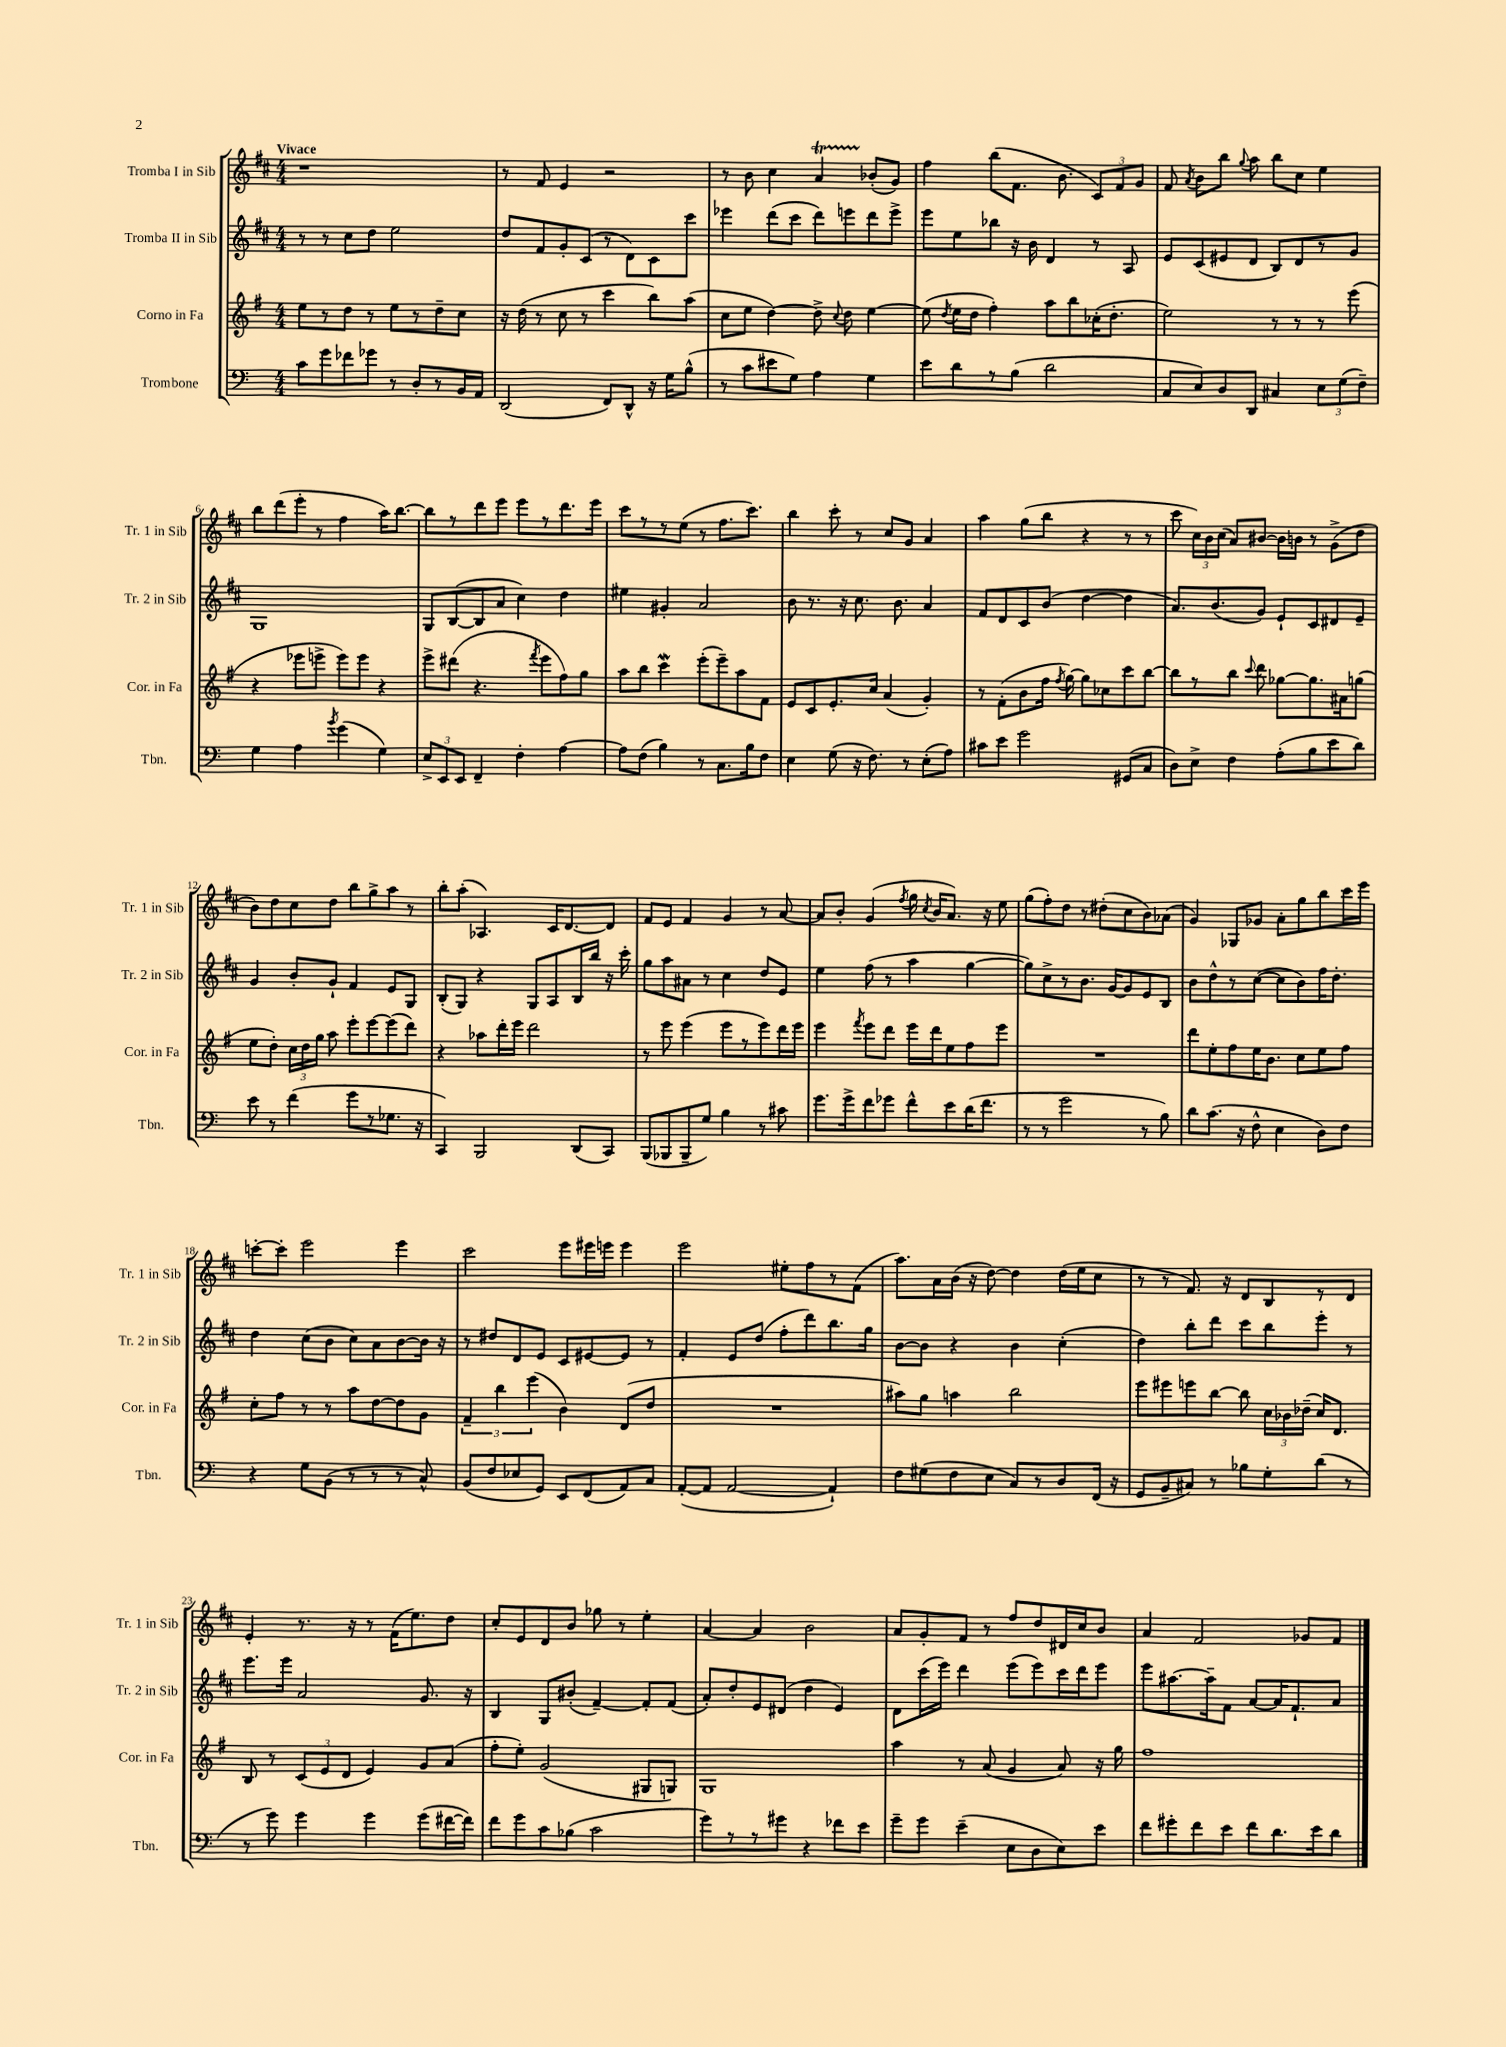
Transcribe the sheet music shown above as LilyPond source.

<<
\new StaffGroup <<
\new Staff = "s0" \with { instrumentName = "Tromba I in Sib" shortInstrumentName = "Tr. 1 in Sib" } {
    \clef treble \key d \major \numericTimeSignature \time 4/4 \tempo "Vivace"
    \autoBeamOff r1 |
    r8 fis'8 e'4 r2 |
    r8 b'8 cis''4 a'4\startTrillSpan bes'8[-.\stopTrillSpan( g'8]) |
    fis''4 b''8[( fis'8.] b'8. \tuplet 3/2 { cis'8[) fis'8 g'8] } |
    fis'8 \acciaccatura { a'8 } b'8[ b''8] \appoggiatura { g''8 } a''8 b''8[ cis''8] e''4 |
    b''8[ d'''8( e'''8]-. r8 fis''4 a''16[) b''8.]~ |
    b''8[ r8 d'''8 e'''8] e'''8[ r8 d'''8. e'''16] |
    cis'''8[ r8 r8 e''8]( r8 fis''8.[ cis'''8.]) |
    b''4 cis'''8-. r8 cis''8[ g'8] a'4 |
    a''4 g''8[( b''8] r4 r8 r8 |
    cis'''8 \tuplet 3/2 { cis''16[) b'16 cis''16]( } a'8[) bis'8]~ bis'16[ b'16] r8 g'8[->( d''8] |
    b'8[) d''8 cis''8 d''8] b''8[ g''8-> a''8] r8 |
    b''8[-. a''8]-.( aes4.) cis'16[ d'8.~ d'8] |
    fis'8[ e'8] fis'4 g'4 r8 a'8~ |
    a'8[ b'8]-. g'4( \acciaccatura { fis''8 } g''16 \acciaccatura { cis''8 } b'16[ a'8.]) r16 e''8 |
    g''8[( fis''8-.) d''8] r8 dis''8[-.( cis''8 b'8) aes'8]( |
    g'4) ges8[ ges'8] a'8[-. g''8 b''8 cis'''16 e'''16] |
    c'''8[~-. c'''8]-. e'''2 e'''4 |
    cis'''2 e'''8[ eis'''16 e'''16] e'''4 |
    e'''2 eis''8[-. fis''8 r8 fis'8]( |
    a''8.[) a'16 b'16]( r16 d''8~) d''4 d''16[( e''16 cis''8] |
    r8 r8 fis'8.) r16 d'8[ b8 r8 d'8] |
    e'4-. r8. r16 r8 fis'16[( e''8.) d''8] |
    cis''8[-. e'8 d'8 b'8] ges''8 r8 e''4-. |
    a'4~ a'4 b'2 |
    a'8[ g'8-. fis'8] r8 fis''8[ d''8 dis'16 cis''16 b'8] |
    a'4 fis'2 ges'8[ fis'8] \bar "|." |
}
\new Staff = "s1" \with { instrumentName = "Tromba II in Sib" shortInstrumentName = "Tr. 2 in Sib" } {
    \clef treble \key d \major \numericTimeSignature \time 4/4
    \autoBeamOff r8 r8 cis''8[ d''8] e''2 |
    d''8[ fis'8 g'8-. cis'8]( r8 d'8[) cis'8 cis'''8] |
    ees'''4 d'''8[( cis'''8] d'''8[) e'''8 d'''8 e'''8]-> |
    e'''8[ e''8 bes''8] r16 b'16 d'4 r8 a8 |
    e'8[ cis'8( eis'8 d'8] b8[) d'8 r8 g'8] |
    g1 |
    g8[ b8~( b8 a'8] cis''4) d''4 |
    eis''4 gis'4-. a'2 |
    b'8 r8. r16 cis''8. b'8. a'4 |
    fis'8[ d'8 cis'8 b'8]( d''4~ d''4 |
    a'8.[) b'8.( g'8]) e'8[-! cis'8 dis'8 e'8]-- |
    g'4 b'8[-. g'8]-! fis'4 e'8[ g8] |
    b8[-.( g8]) r4 g8[ a8 b16 b''16] r16 cis'''16-. |
    g''8[ a''8 ais'8] r8 cis''4 d''8[ e'8] |
    e''4 fis''8( r8 a''4 g''4~ |
    g''8[) cis''8-> r8 b'8.] g'16[~ g'8 e'8 b8] |
    b'8[ d''8-^ r8 cis''8]~( cis''8[ b'8) fis''16 d''8.]-. |
    d''4 cis''8[( b'8] cis''8[) a'8 b'8~ b'16] r16 |
    r8 dis''8[ d'8 e'8] cis'8[ eis'8~ eis'8] r8 |
    fis'4-. e'8[ d''8]( fis''8[-. d'''8) b''8. g''16] |
    b'8[~ b'8] r4 b'4 cis''4-.( |
    d''4) b''8[-. d'''8] cis'''8[ b''8 e'''8]-. r8 |
    e'''8.[ e'''16] a'2 g'8. r16 |
    b4 g8[ bis'8]-.( fis'4~--) fis'8[-. fis'8]( |
    a'8[-.) d''8-. e'8 dis'8]( d''4 e'4) |
    d'8[ cis'''16( e'''16]) d'''4 e'''8[( e'''8) cis'''16 d'''16 e'''8] |
    e'''8[ ais''8.~ ais''16-- fis'8] a'8[~ a'16 fis'8.-! a'8] \bar "|." |
}
\new Staff = "s2" \with { instrumentName = "Corno in Fa" shortInstrumentName = "Cor. in Fa" } {
    \clef treble \key g \major \numericTimeSignature \time 4/4
    \autoBeamOff e''8[ r8 d''8] r8 e''8[ r8 d''8-- c''8] |
    r16 d''16( r8 c''8 r8 c'''4 b''8[) a''8]( |
    c''8[ e''8] d''4~) d''8-> \appoggiatura { c''8 } d''8 e''4~ |
    e''8( \acciaccatura { d''8 } e''16[ d''16] fis''4-.) a''8[ b''8 ces''16-.( d''8.]-. |
    e''2) r8 r8 r8 e'''8( |
    r4 ees'''8[ e'''8]-> e'''8[) e'''8] r4 |
    e'''8[-> dis'''8]( r4. \acciaccatura { fis'''8 } e'''8[ fis''8) g''8] |
    a''8[ b''8] c'''4\mordent e'''8[-.( e'''8--) a''8 fis'8] |
    e'8[ c'8 e'8.-. c''16] a'4( g'4-.) |
    r8 fis'8[-.( b'8 fis''16] \acciaccatura { fis''8 } g''16~) g''8[ ces''8 c'''8 b''8]~ |
    b''8[ r8 b''8] \appoggiatura { c'''8 } d'''8 ges''8[~ ges''8. ais'16 g''8]( |
    e''8[ d''8]-.) \tuplet 3/2 { c''16[ d''16 g''16] } a''8 e'''8[-. e'''8~ e'''8( d'''8]) |
    r4 aes''8[ d'''16-. e'''16] d'''2 |
    r8 e'''8 e'''4( e'''8[ r8 e'''8) d'''16 e'''16] |
    e'''4 \acciaccatura { fis'''8 } e'''8[ d'''8] e'''16[ d'''16 e''8 fis''8 e'''8] |
    R1 |
    d'''8[ e''8-. fis''8 e''16 b'8.] c''8[ e''8 fis''8] |
    c''8[-. fis''8] r8 r8 a''8[ d''8~ d''8 g'8] |
    \tuplet 3/2 { fis'4-- b''4 e'''4( } b'4) d'8[( d''8] |
    R1 |
    ais''8[) g''8] a''4 b''2 |
    e'''8[ eis'''8 e'''8 b''8]~ b''8 \tuplet 3/2 { c''16[ bes'16 des''16]--( } c''16[) d'8.] |
    b8 r8 \tuplet 3/2 { c'8[( e'8 d'8] } e'4) g'8[ a'8]( |
    fis''8[-. e''8]-.) g'2( gis8[ g8]) |
    g1 |
    a''4 r8 a'8( g'4 a'8) r16 g''16 |
    fis''1 \bar "|." |
}
\new Staff = "s3" \with { instrumentName = "Trombone" shortInstrumentName = "Tbn." } {
    \clef bass \key c \major \numericTimeSignature \time 4/4
    \autoBeamOff c'8[ g'8 fes'8 ges'8] r8 d8[-. r8 b,16 a,16] |
    d,2( f,8[) d,8]-^ r16 g16[ b8]-^( |
    r8 c'8[ eis'8 g8]) a4 g4 |
    e'8[ d'8 r8 b8]( d'2 |
    c8[ e8) d8 d,8] cis4 \tuplet 3/2 { e8[ g8( f8]--) } |
    g4 a4 \acciaccatura { b'8 } g'4( g4) |
    \tuplet 3/2 { e8[-> e,8 e,8] } f,4-- f4-. a4~ |
    a8[ f8]( b4) r8 c8.[ b16 f8] |
    e4 g8( r16 f8.) r8 e8[-.( a8]) |
    cis'8[ e'8] g'2 gis,8[( c8] |
    d8[) e8]-> f4 a8[-.( b8 e'8 d'8]) |
    e'8 r8 f'4( g'8[ r8 ges8.] r16 |
    c,4) b,,2 d,8[( c,8]) |
    b,,8[( bes,,8 bes,,8-- g8]) b4 r8 cis'8 |
    g'8.[ g'16-> f'8 ges'8] f'8[-^ e'8 d'16( f'8.] |
    r8 r8 g'2 r8 b8) |
    d'8[ c'8.]( r16 f8-^ e4 d8[) f8] |
    r4 g8[ b,8]( r8 r8 r8 c8-^) |
    b,8[( f8 ees8 g,8]) e,8[ f,8( a,8) c8] |
    a,8[~-.( a,8] a,2~ a,4-!) |
    f8[ gis8( f8 e8] c8[) r8 d8 f,16]( r16 |
    g,8[ b,8-- cis8]) r8 bes8[ g8-. d'8]( r8 |
    r8 g'8) g'4 g'4 g'8[( fis'16~ fis'16]) |
    f'8[ g'8 c'8 bes8]( c'2 |
    g'8[) r8 r8 gis'8] r4 fes'8[ e'8] |
    g'8[-- g'8] e'4--( e8[ d8 e8) e'8] |
    f'8[ gis'8-. f'8 e'8] f'8[ d'8. e'16 d'8] \bar "|." |
}
>>
>>
